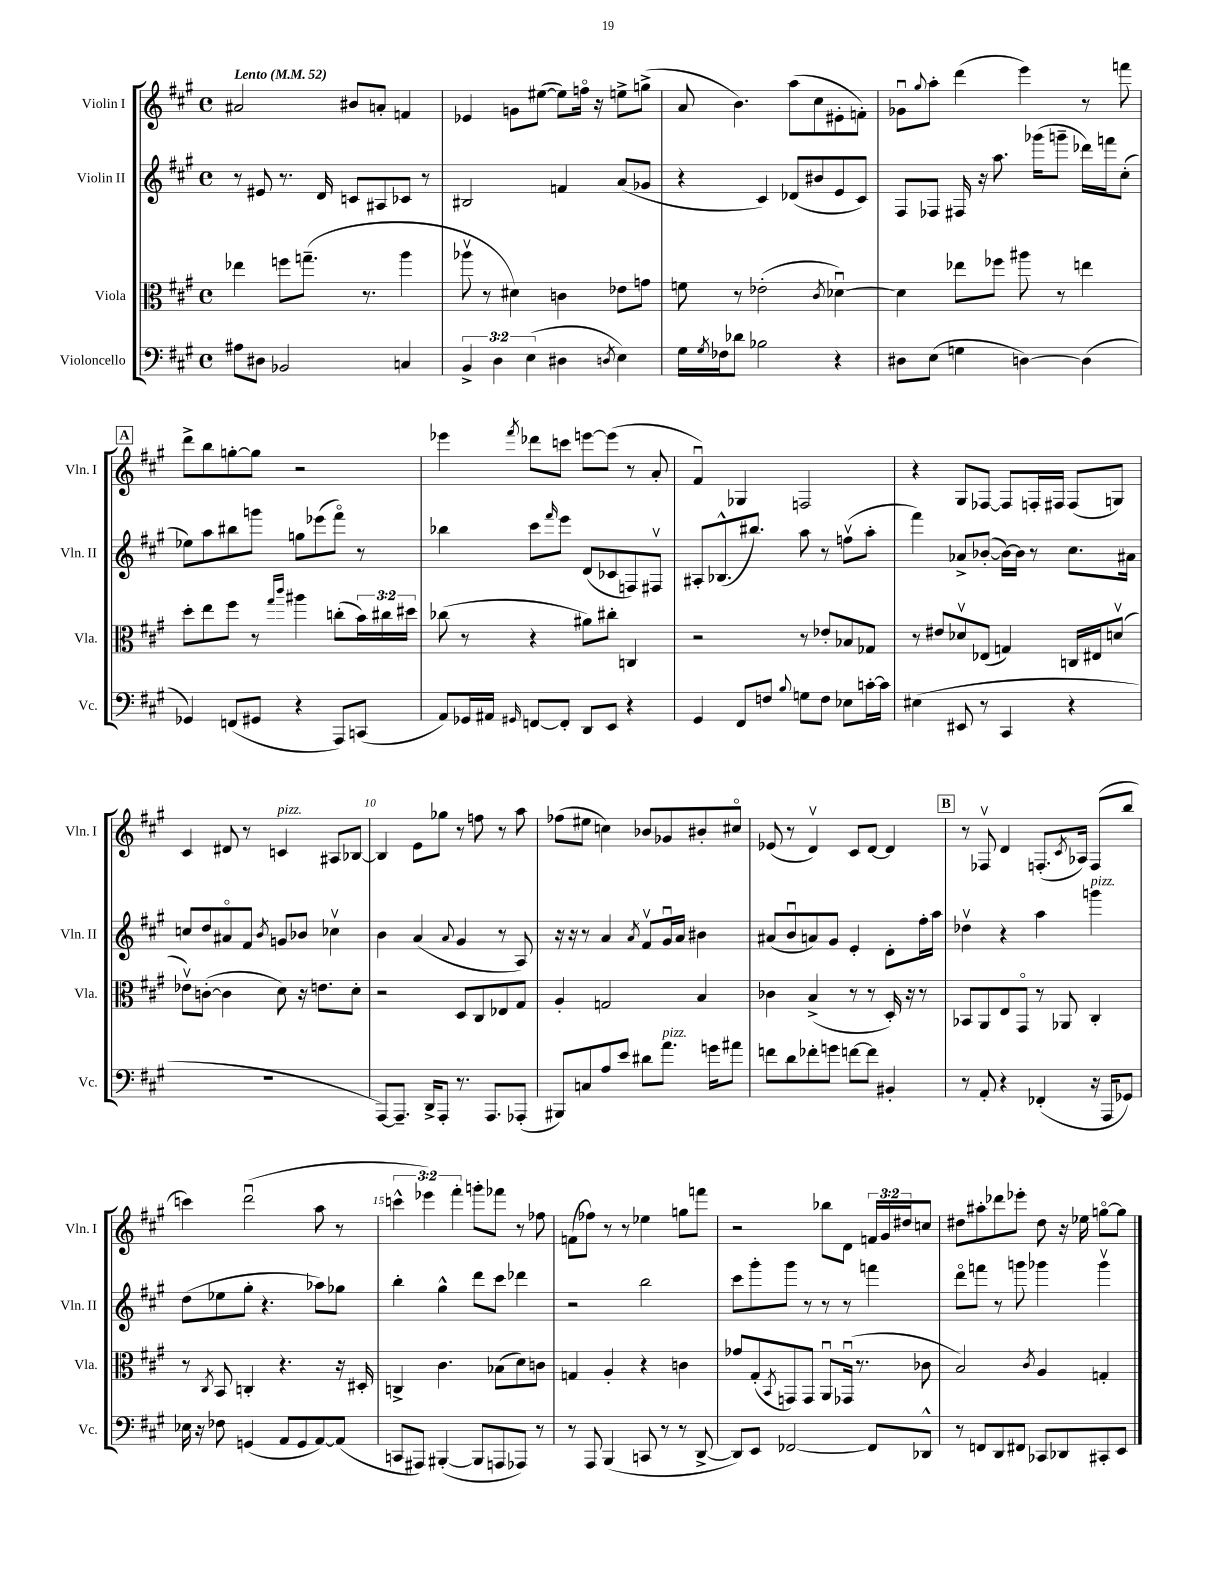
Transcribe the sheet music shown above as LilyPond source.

<<
\new StaffGroup <<
\new Staff = "s0" \with { instrumentName = "Violin I" shortInstrumentName = "Vln. I" } {
    \clef treble \key a \major \defaultTimeSignature \time 4/4 \override Staff.TupletNumber.text = #tuplet-number::calc-fraction-text \tempo "Lento" 4 = 52
    ais'2 bis'8 a'8-. f'4 |
    ees'4 g'8 eis''8~( eis''8) f''16\flageolet r16 e''8-> g''8->( |
    a'8 b'4.) a''8( cis''8 eis'8-. f'8-.) |
    ges'8\downbow \appoggiatura { gis''8 } a''8-. d'''4( e'''4) r8 f'''8 |
    \mark \markup { \box "A" } d'''8-> b''8 g''8~-. g''8 r2 |
    ees'''4 \acciaccatura { fis'''8 } des'''8 c'''8 e'''8~ e'''8( r8 a'8-. |
    fis'4\downbow) ges4 f2 |
    r4 gis8 fes8~ fes8 f16-. fis16 fis8( g8) |
    cis'4 dis'8 r8 c'4^\markup { \italic "pizz." } ais8 bes8~ |
    bes4 e'8 ges''8 r8 f''8 r8 a''8 |
    fes''8( eis''8 c''4) bes'8 ges'8 bis'8-. cis''8\flageolet |
    ees'8( r8 d'4\upbow) cis'8 d'8~ d'4 |
    \mark \markup { \box "B" } r8 fes8\upbow d'4 f8.-.( \acciaccatura { cis'8 } aes16) f8( b''8 |
    c'''4) d'''2\downbow( a''8 r8 |
    \tuplet 3/2 { c'''4-^ ees'''4) fis'''4-. } g'''8-. fes'''8 r8 fes''8 |
    f'8( fes''8) r8 r8 ees''4 g''8 f'''8 |
    r2 bes''8 d'8 \tuplet 3/2 { f'16 gis'16 dis''16 } c''8 |
    dis''8 ais''8-. des'''8 ees'''8-. dis''8 r16 ees''16 g''8~\flageolet g''8 \bar "|." |
}
\new Staff = "s1" \with { instrumentName = "Violin II" shortInstrumentName = "Vln. II" } {
    \clef treble \key a \major \defaultTimeSignature \time 4/4
    r8 eis'8 r8. d'16 c'8 ais8 ces'8 r8 |
    bis2 f'4 a'8( ges'8 |
    r4 cis'4) des'8( bis'8 e'8 cis'8) |
    fis8 fes8 fis16 r16 a''8. ges'''16( g'''8-- des'''16) f'''16 cis''8-.( |
    \mark \markup { \box "A" } ees''8) a''8 bis''8 g'''8 g''8 ees'''8( fis'''8\flageolet) r8 |
    bes''4 cis'''8 \grace { fis'''16 } e'''8 d'8( ces'8 f8) fis8\upbow |
    ais8-. bes8.-^( bis''8.) a''8 r8 f''8\upbow( a''8-. |
    fis'''4) aes'8-> bes'8~-.( bes'16~) bes'16 r8 cis''8. ais'16 |
    c''8 d''8 ais'8\flageolet fis'8 \acciaccatura { b'8 } g'8 bes'8 ces''4\upbow |
    b'4 a'4( \appoggiatura { a'8 } gis'4 r8 a8) |
    r16 r16 r8 a'4 \acciaccatura { a'8 } fis'8\upbow gis'16\downbow a'16 bis'4 |
    ais'8( b'8\downbow a'8) gis'8 e'4-. d'8-. fis''16-. a''16 |
    \mark \markup { \box "B" } des''4\upbow r4 a''4 g'''4^\markup { \italic "pizz." } |
    d''8( ees''8 gis''8-. r4. aes''8) ges''8 |
    b''4-. gis''4-^ d'''8 cis'''8 des'''4 |
    r2 b''2 |
    cis'''8 gis'''8-. gis'''8 r8 r8 r8 f'''4 |
    d'''8\flageolet f'''8 r8 g'''8 ges'''4 ges'''4\upbow \bar "|." |
}
\new Staff = "s2" \with { instrumentName = "Viola" shortInstrumentName = "Vla." } {
    \clef alto \key a \major \defaultTimeSignature \time 4/4 \override Staff.TupletNumber.text = #tuplet-number::calc-fraction-text
    ees''4 f''8 g''8.--( r8. a''4 |
    aes''8\upbow r8 dis'4) c'4 ees'8 g'8 |
    f'8 r8 ees'2-.( \acciaccatura { cis'8 } des'4~\downbow) |
    des'4 ees''8 fes''8 ais''8 r8 e''4 |
    \mark \markup { \box "A" } d''8-. e''8 fis''8 r8 \grace { gis''16 cis'''16 } ais''4 c''8-.( \tuplet 3/2 { b'16) cis''16 dis''16 } |
    ces''8( r8 r4 ais'8) cis''8-. c4 |
    r2 r8 ees'8-. bes8 ges8 |
    r8 eis'8 des'8\upbow ees8( g4) c16 eis16 d'8\upbow( |
    ees'8\upbow) c'8~-.( c'4 d'8) r16 e'8. d'8-. |
    r2 d8 cis8 ees8 gis8 |
    a4-. g2 b4 |
    ces'4 b4->( r8 r8 d16-.) r16 r8 |
    \mark \markup { \box "B" } bes,8 a,8 e8 gis,8\flageolet r8 aes,8 cis4-. |
    r8 \acciaccatura { cis8 } b,8 c4-. r4. r16 dis16-. |
    c4-> cis'4. bes8( d'8) c'8 |
    g4 a4-. r4 c'4 |
    ges'8 gis8-.( \acciaccatura { b,8 } g,8) g,8 a,8\downbow ges,16\downbow( r8. ces'8 |
    b2) \acciaccatura { cis'8 } a4 g4-. \bar "|." |
}
\new Staff = "s3" \with { instrumentName = "Violoncello" shortInstrumentName = "Vc." } {
    \clef bass \key a \major \defaultTimeSignature \time 4/4 \override Staff.TupletNumber.text = #tuplet-number::calc-fraction-text
    ais8 dis8 bes,2 c4 |
    \tuplet 3/2 { b,4-> d4 e4( } dis4 \acciaccatura { d8 } e4) |
    gis16 \acciaccatura { gis8 } fes16 des'8 bes2 r4 |
    dis8 e8( g4 d4~) d4( |
    \mark \markup { \box "A" } ges,4) f,8( gis,8 r4 a,,8) c,8( |
    a,8) ges,16 ais,16 \grace { gis,16 } f,8~ f,8-. d,8 e,8 r4 |
    gis,4 fis,8 f8 \appoggiatura { b8 } g8 f8 ees8 c'16~-. c'16 |
    eis4( eis,8 r8 cis,4 r4 |
    R1 |
    a,,8~) a,,8.-- d,16-> a,,8-. r8. a,,8. aes,,8-.( |
    bis,,8) c8 a8 e'8 dis'8 a'8.^\markup { \italic "pizz." } g'16 ais'8 |
    f'8 d'8 fes'8-. g'8 f'8~ f'8 bis,4-. |
    \mark \markup { \box "B" } r8 a,8-. r4 fes,4-.( r16 a,,16 ges,8) |
    ees16 r16 fes8 g,4( a,8 g,8 a,8~) a,8( |
    c,8 ais,,8) bis,,4~-.( bis,,8 a,,8 aes,,8) r8 |
    r8 a,,8 b,,4( c,8 r8 r8 d,8~-> |
    d,8) e,8 fes,2~ fes,8 des,8-^ |
    r8 f,8 d,8 fis,8 ces,8 des,8 cis,8-. e,8 \bar "|." |
}
>>
>>
\layout { \context { \Score \override BarNumber.break-visibility = ##(#f #t #t) barNumberVisibility = #(every-nth-bar-number-visible 5) } }
